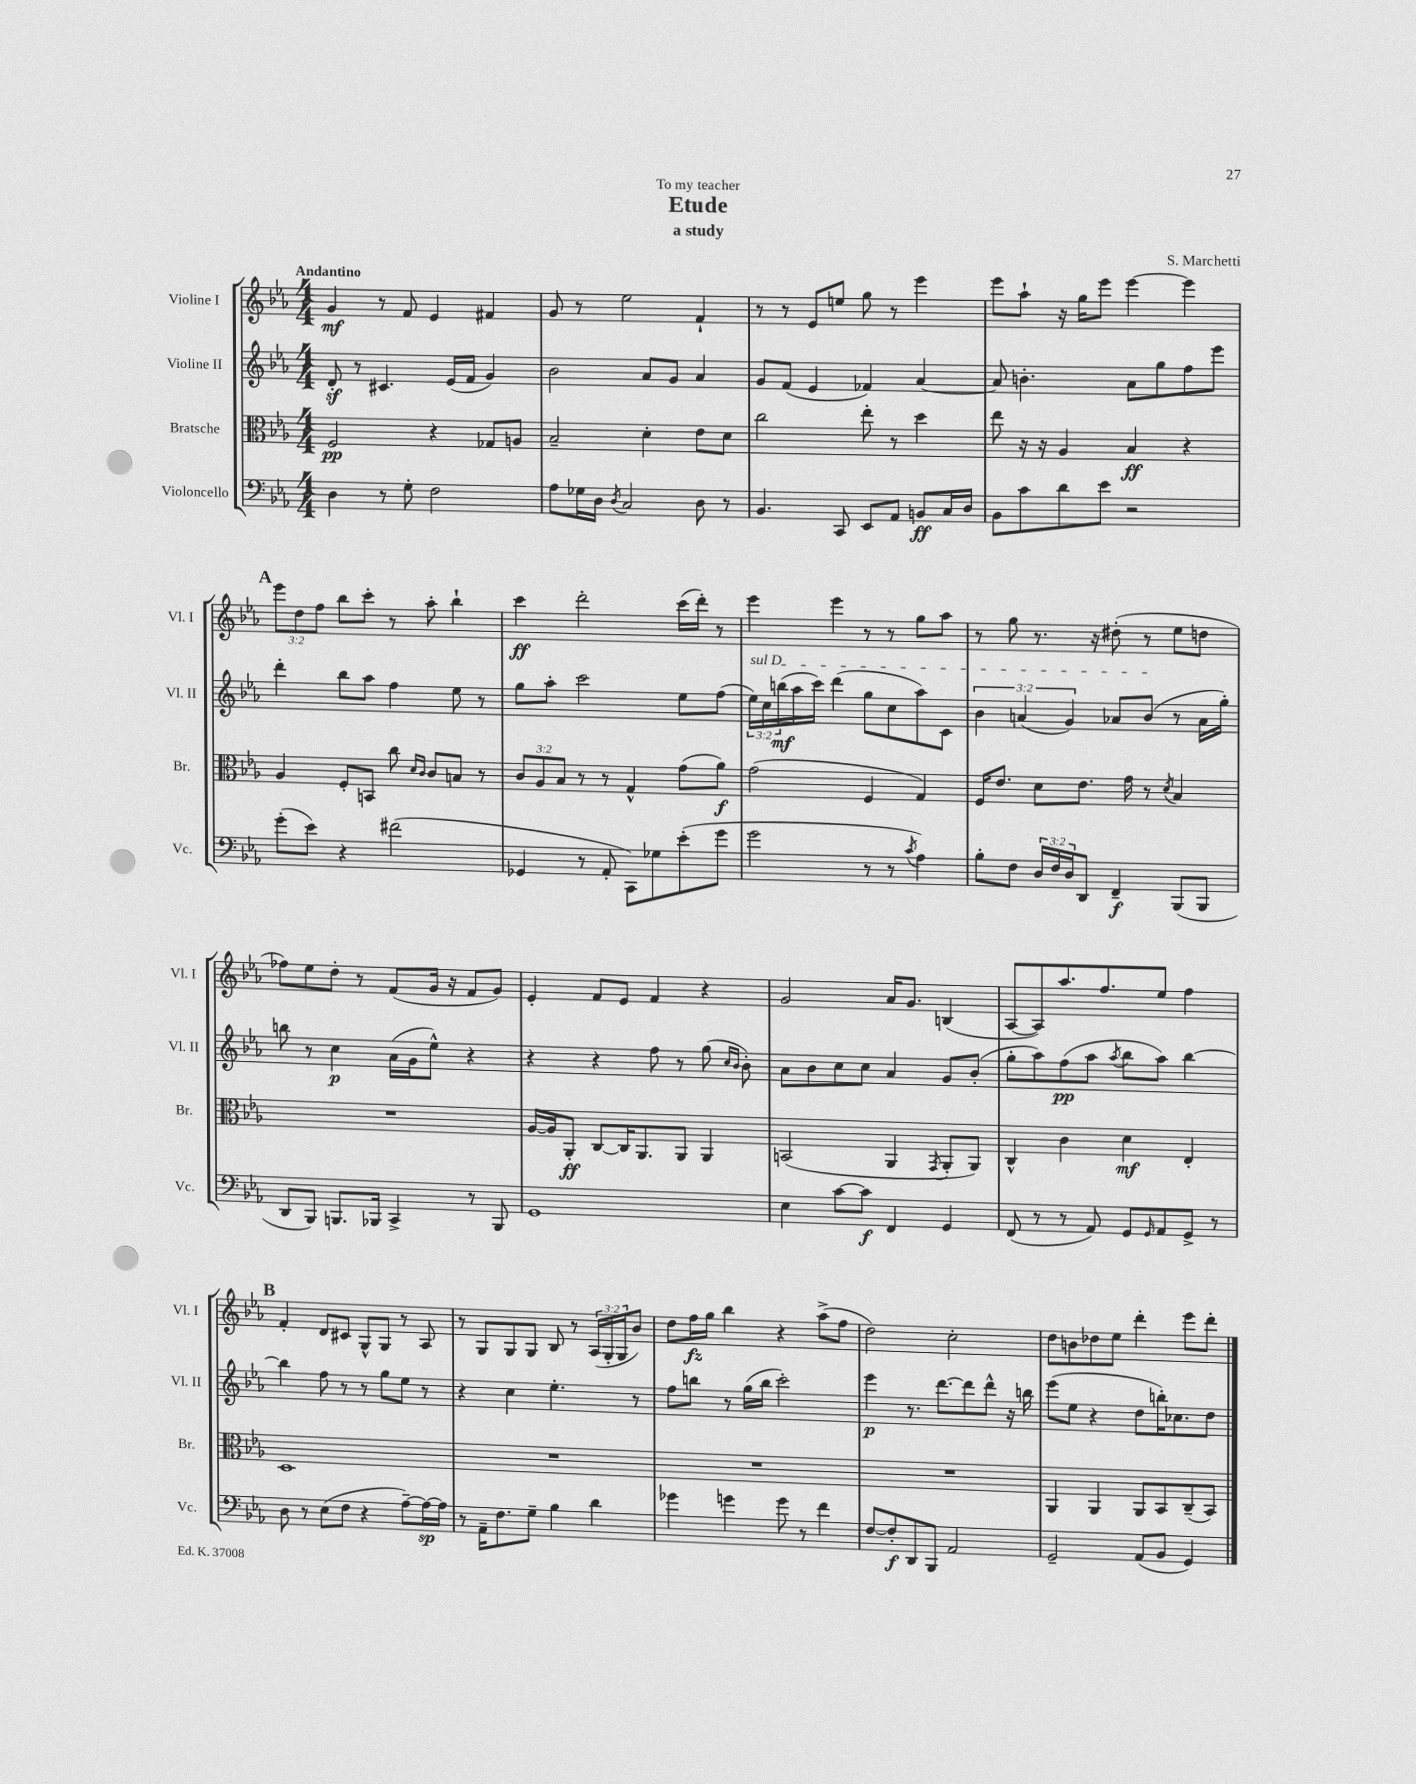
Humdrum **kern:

**kern	**dynam	**kern	**dynam	**kern	**dynam	**kern	**dynam
*part4	*part4	*part3	*part3	*part2	*part2	*part1	*part1
*staff4	*staff4	*staff3	*staff3	*staff2	*staff2	*staff1	*staff1
*I"Violoncello	*	*I"Bratsche	*	*I"Violine II	*	*I"Violine I	*
*I'Vc.	*	*I'Br.	*	*I'Vl. II	*	*I'Vl. I	*
*clefF4	*	*clefC3	*	*clefG2	*	*clefG2	*
*k[b-e-a-]	*	*k[b-e-a-]	*	*k[b-e-a-]	*	*k[b-e-a-]	*
*M4/4	*	*M4/4	*	*M4/4	*	*M4/4	*
=1	=1	=1	=1	=1	=1	=1	=1
!	!	!	!	!	!	!LO:TX:a:B:t=Andantino	!
4D\	.	2F/	pp	8dz'/	.	4g/	mf
.	.	.	.	8r	.	.	.
8r	.	.	.	4.c#X/	.	8r	.
8G'\	.	.	.	.	.	8f/	.
2F\	.	4r	.	.	.	4e-/	.
.	.	.	.	(16e-/LL	.	.	.
.	.	.	.	16f/JJ	.	.	.
.	.	8G-X/L	.	4g/)	.	4f#X/	.
.	.	8An/J	.	.	.	.	.
=2	=2	=2	=2	=2	=2	=2	=2
8A-\L	.	2B-~/	.	2b-\	.	8g/	.
16G-X\L	.	.	.	.	.	8r	.
16D\JJ	.	.	.	.	.	.	.
8qD/	.	.	.	.	.	.	.
2C/	.	.	.	.	.	2ee-\	.
.	.	4d'\	.	8a-/L	.	.	.
.	.	.	.	8g/J	.	.	.
8D\	.	8e-\L	.	4a-/	.	4f`/	.
8r	.	8d\J	.	.	.	.	.
=3	=3	=3	=3	=3	=3	=3	=3
4.BB-/	.	2cc\	.	8g/L	.	8r	.
.	.	.	.	(8f/J	.	8r	.
.	.	.	.	4e-/	.	8e-/L	.
8CC/	.	.	.	.	.	8een/J	.
8EE-/L	.	8ee-'\	.	4f-X/)	.	8gg\	.
8AA-/J	.	8r	.	.	.	8r	.
8BBn/L	ff	4dd\	.	[4a-/	.	4eee-\	.
16C/L	.	.	.	.	.	.	.
16D/JJ	.	.	.	.	.	.	.
=4	=4	=4	=4	=4	=4	=4	=4
8BB-\L	.	8ee-\	.	8a-/]	.	8eee-\L	.
8c\	.	16r	.	4.bn'\	.	8aa-`\J	.
.	.	16r	.	.	.	.	.
8d\	.	4A-/	.	.	.	16r	.
.	.	.	.	.	.	16gg\KL	.
8e-\J	.	.	.	.	.	8eee-\J	.
2r	.	4B-/	ff	8a-\L	.	[4eee-\	.
.	.	.	.	8gg\	.	.	.
.	.	4r	.	8ff\	.	4eee-\]	.
.	.	.	.	8eee-\J	.	.	.
!!LO:LB:g=z
!!LO:REH:place=s1:t=A
=5	=5	=5	=5	=5	=5	=5	=5
(8g'\L	.	4A-/	.	4ddd'\	.	12eee-\L	.
.	.	.	.	.	.	12dd\	.
8e-\J)	.	.	.	.	.	.	.
.	.	.	.	.	.	12ff\J	.
4r	.	8F'/L	.	8bb-\L	.	8bb-\L	.
.	.	8BBn/J	.	8aa-\J	.	8ccc'\J	.
(2f#X\	.	8cc\	.	4ff\	.	8r	.
.	.	16qqd/LL	.	.	.	.	.
.	.	16qqc/JJ	.	.	.	.	.
.	.	8c/L	.	.	.	8aa-'\	.
.	.	8Bn/J	.	8ee-\	.	4bb-`\	.
.	.	8r	.	8r	.	.	.
=6	=6	=6	=6	=6	=6	=6	=6
4GG-X/	.	12c/L	.	8gg\L	.	4ccc\	ff
.	.	12A-/	.	.	.	.	.
.	.	.	.	8aa-'\J	.	.	.
.	.	12B-/J	.	.	.	.	.
8r	.	8r	.	2ccc\	.	2ddd'\	.
8AA-'/	.	8r	.	.	.	.	.
8CC\L)	.	4G^^/	.	.	.	.	.
8G-X\	.	.	.	.	.	.	.
(8e-'\	.	(8g\L	.	8ee-\L	.	(16ccc\LL	.
.	.	.	.	.	.	16ddd'\JJ)	.
8g\J	.	8a-\J)	f	(8ff\J	.	8r	.
=7	=7	=7	=7	=7	=7	=7	=7
!	!	!	!	!LO:TX:a:i:t=sul D	!	!	!
2g\	.	(2g\	.	24ee-\LL)	.	4eee-\	.
.	.	.	.	24cc\	.	.	.
.	.	.	.	(24bbn\	mf	.	.
.	.	.	.	16aa-\	.	.	.
.	.	.	.	16ccc\JJ)	.	.	.
.	.	.	.	(4ddd\	.	4eee-\	.
8r	.	4F/	.	8gg\L	.	8r	.
8r	.	.	.	8cc\	.	8r	.
8qc/	.	.	.	.	.	.	.
4A-\)	.	4G/)	.	8aa-\)	.	8gg\L	.
.	.	.	.	8c\J	.	8aa-\J	.
=8	=8	=8	=8	=8	=8	=8	=8
8B-'\L	.	16F/KL	.	6b-\	.	8r	.
.	.	8.e-/J	.	.	.	.	.
8F\J	.	.	.	.	.	8gg\	.
.	.	.	.	(6an/	.	.	.
24D/LL	.	8d\L	.	.	.	8.r	.
24F/	.	.	.	.	.	.	.
24D/J	.	.	.	6g/)	.	.	.
8DD/J	.	8.e-\J	.	.	.	.	.
.	.	.	.	.	.	16r	.
4FF~/	f	.	.	8a-X/L	.	(8dd#X'\	.
.	.	16g\	.	.	.	.	.
.	.	8r	.	(8b-/J	.	8r	.
.	.	8qd/	.	.	.	.	.
(8BBB-/L	.	4B-/	.	8r	.	8ee-\L	.
8BBB-/J	.	.	.	16a-\LL	.	8ddn\J	.
.	.	.	.	16gg'\JJ)	.	.	.
!!LO:LB:g=z
=9	=9	=9	=9	=9	=9	=9	=9
8DD/L	.	1r	.	8bbn\	.	8ff-X\L)	.
8BBB-/J)	.	.	.	8r	.	8ee-\	.
8.BBBn/L	.	.	.	4cc\	p	8dd'\J	.
.	.	.	.	.	.	8r	.
16BBB-X/Jk	.	.	.	.	.	.	.
4CC^/	.	.	.	(16a-\LL	.	(8f/L	.
.	.	.	.	16g\J	.	.	.
.	.	.	.	8ee-^^\J)	.	16g/Jk	.
.	.	.	.	.	.	16r	.
8r	.	.	.	4r	.	8f/L	.
8BBB-/	.	.	.	.	.	8g/J)	.
=10	=10	=10	=10	=10	=10	=10	=10
1GG	.	[16A-/LL	.	4r	.	4e-'/	.
.	.	16A-/J]	.	.	.	.	.
.	.	8AA-'/J	ff	.	.	.	.
.	.	[8C/L	.	4r	.	8f/L	.
.	.	16C/K]	.	.	.	8e-/J	.
.	.	8.AA-/	.	.	.	.	.
.	.	.	.	8ff\	.	4f/	.
.	.	8AA-/J	.	8r	.	.	.
.	.	4AA-/	.	(8gg\	.	4r	.
.	.	.	.	16qqcc/LL	.	.	.
.	.	.	.	16qqb-/JJ	.	.	.
.	.	.	.	8b-'\)	.	.	.
=11	=11	=11	=11	=11	=11	=11	=11
4E-\	.	(2BBn/	.	8a-\L	.	2g/	.
.	.	.	.	8b-\	.	.	.
[8c\L	.	.	.	8cc\	.	.	.
8c\J]	f	.	.	8cc\J	.	.	.
4FF/	.	4AA-/	.	4a-/	.	16a-/KL	.
.	.	.	.	.	.	8.g/J	.
.	.	8qGG/	.	.	.	.	.
4GG/	.	8AA-'/L	.	8g/L	.	(4Bn/	.
.	.	8AA-/J)	.	(8b-'/J	.	.	.
=12	=12	=12	=12	=12	=12	=12	=12
(8FF/	.	4C^^/	.	8gg'\L	.	[8A-/L	.
8r	.	.	.	8aa-\)	.	8A-/])	.
8r	.	4c\	.	(8ff\	pp	8.aa-/	.
8AA-/)	.	.	.	8aa-\J	.	.	.
.	.	.	.	.	.	8.ff/	.
.	.	.	.	8qaa-/	.	.	.
8GG/L	.	4d\	mf	8bb-\L	.	.	.
16qqGG/	.	.	.	.	.	.	.
8AA-/	.	.	.	8aa-\J)	.	8ee-/J	.
8GG^/J	.	4E-'/	.	[4bb-\	.	4ff\	.
8r	.	.	.	.	.	.	.
!!LO:LB:g=z
!!LO:REH:place=s1:t=B
=13	=13	=13	=13	=13	=13	=13	=13
8D\	.	1D	.	4bb-\]	.	4f'/	.
8r	.	.	.	.	.	.	.
(8E-\L	.	.	.	8ff\	.	8d/L	.
8F\J	.	.	.	8r	.	8c#X/J	.
4r	.	.	.	8r	.	8G^^/L	.
.	.	.	.	8gg\L	.	8G/J	.
[8A-~\L)	.	.	.	8ee-\J	.	8r	.
16A-\L_	sp	.	.	8r	.	8A-/	.
16A-\JJ]	.	.	.	.	.	.	.
=14	=14	=14	=14	=14	=14	=14	=14
8r	.	1r	.	4r	.	8r	.
16AA-~\KL	.	.	.	.	.	8G/L	.
8.F\	.	.	.	.	.	.	.
.	.	.	.	4cc\	.	8G/	.
8G~\J	.	.	.	.	.	8G/J	.
4B-\	.	.	.	4.ee-'\	.	8B-/	.
.	.	.	.	.	.	8r	.
4d\	.	.	.	.	.	(24A-/LL	.
.	.	.	.	.	.	24G'/	.
.	.	.	.	.	.	24G/J	.
.	.	.	.	8r	.	8b-/J)	.
=15	=15	=15	=15	=15	=15	=15	=15
4g-X\	.	1r	.	8ff\L	.	8dd\L	.
.	.	.	.	8bbn\J	.	16ff\L	fz
.	.	.	.	.	.	16gg\JJ	.
4gn\	.	.	.	8r	.	4bb-\	.
.	.	.	.	(16gg\LL	.	.	.
.	.	.	.	16bb\JJ	.	.	.
8g\	.	.	.	2ccc'\)	.	4r	.
8r	.	.	.	.	.	.	.
4f\	.	.	.	.	.	(8aa-^\L	.
.	.	.	.	.	.	8ff\J	.
=16	=16	=16	=16	=16	=16	=16	=16
[8F/L	.	1r	.	4eee-\	p	2dd\)	.
8F'/]	f	.	.	.	.	.	.
8DD/	.	.	.	8.r	.	.	.
8BBB-/J	.	.	.	.	.	.	.
.	.	.	.	[8.ddd\L	.	.	.
2AA-/	.	.	.	.	.	2cc'\	.
.	.	.	.	8ddd\]	.	.	.
.	.	.	.	8ddd^^\J	.	.	.
.	.	.	.	16r	.	.	.
.	.	.	.	16bbn\	.	.	.
=17	=17	=17	=17	=17	=17	=17	=17
2GG~/	.	4AA-/	.	(8eee-\L	.	8dd\L	.
.	.	.	.	8ee-\J	.	8bn\	.
.	.	4AA-/	.	4r	.	8dd-X\	.
.	.	.	.	.	.	8ee-\J	.
(8AA-/L	.	8AA-/L	.	8dd\L	.	4ddd'\	.
8BB-/J	.	8BB-/	.	16bbn'\K)	.	.	.
.	.	.	.	8.cc-X\	.	.	.
4GG/)	.	(8C~/	.	.	.	8eee-\L	.
.	.	8BB-/J)	.	8dd\J	.	8ddd'\J	.
==	==	==	==	==	==	==	==
*-	*-	*-	*-	*-	*-	*-	*-
